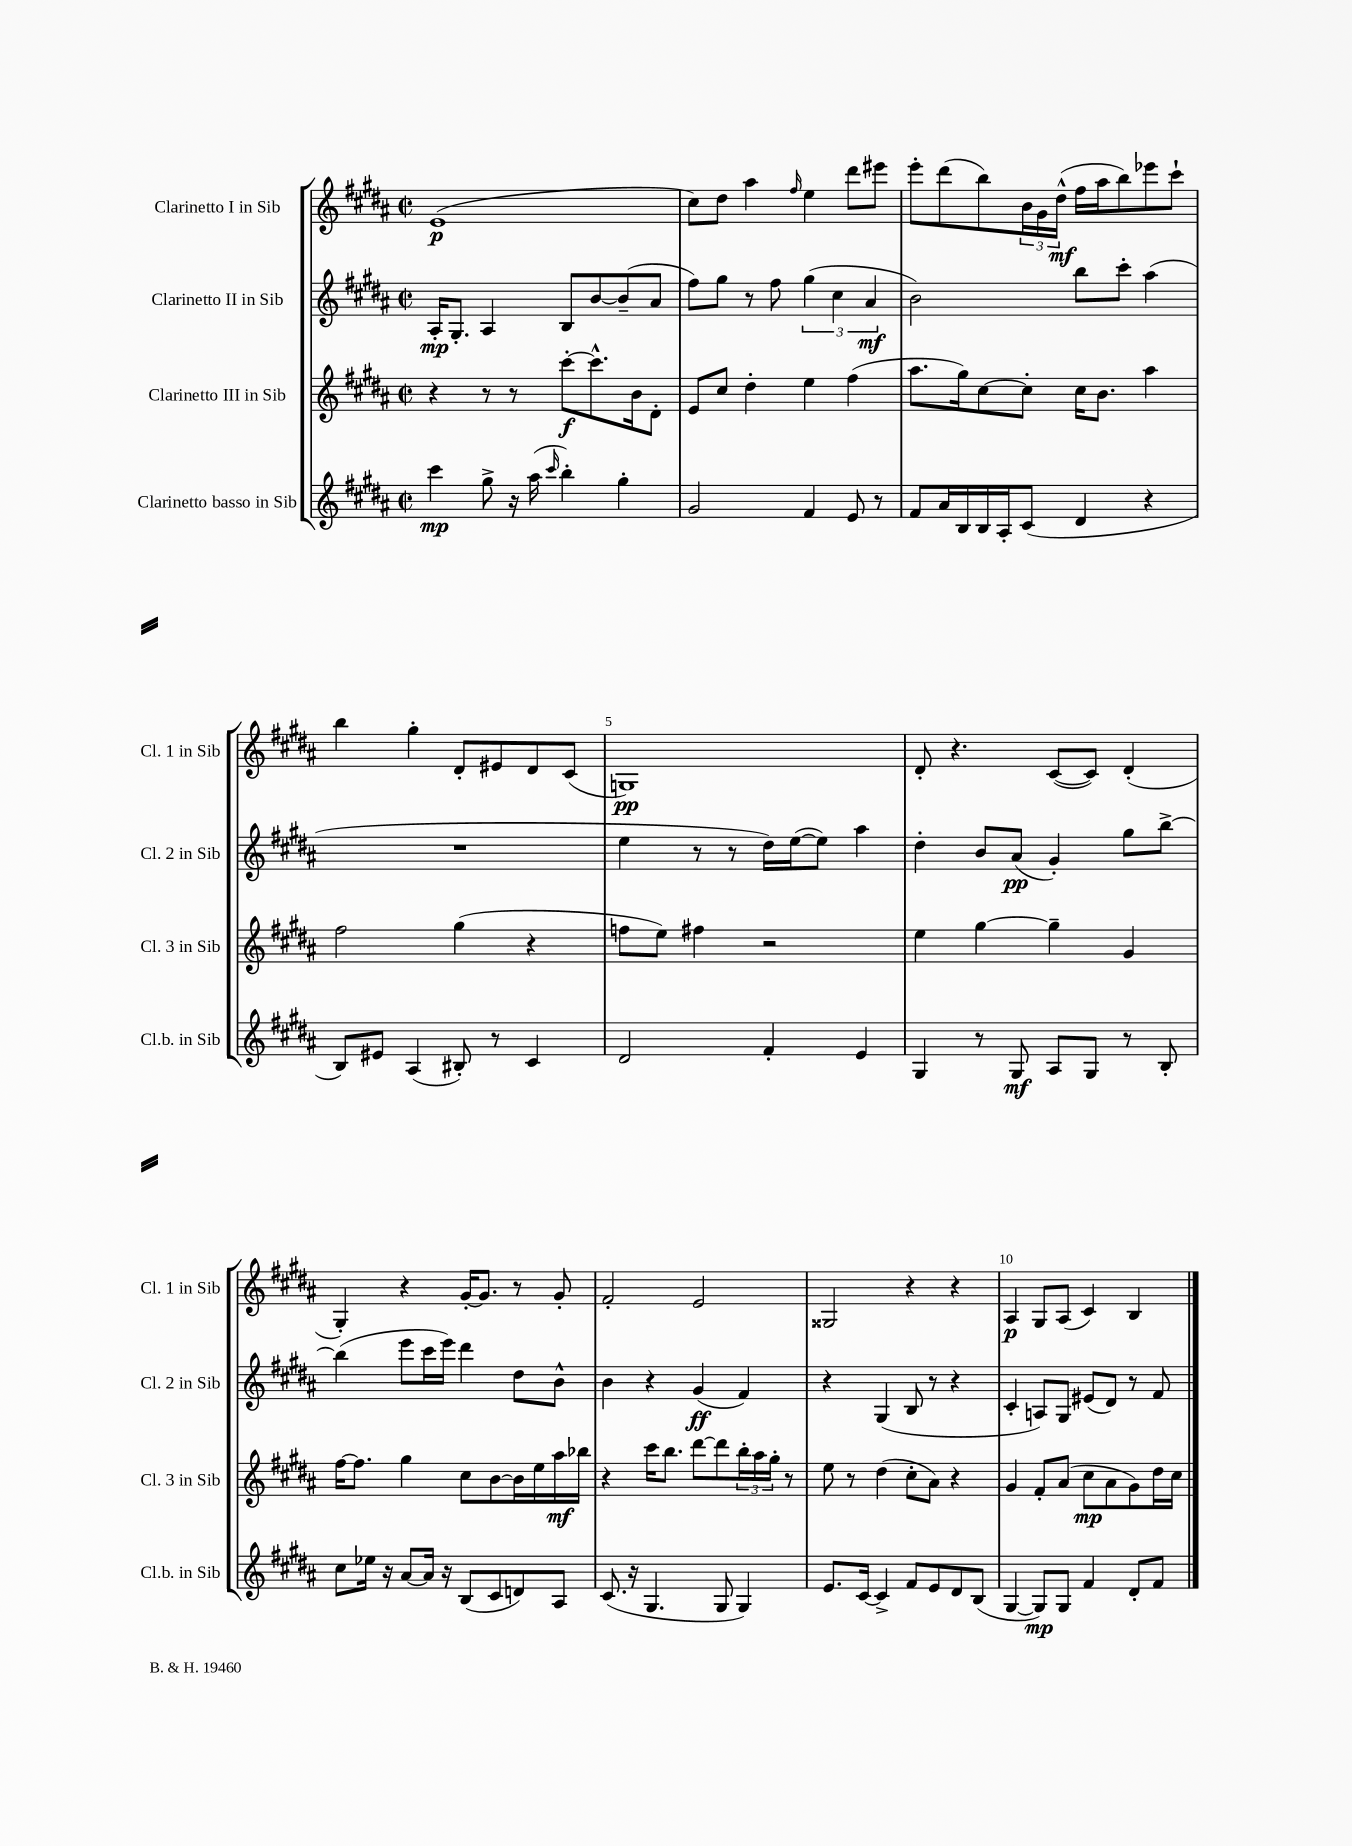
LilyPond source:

<<
\new StaffGroup <<
\new Staff = "s0" \with { instrumentName = "Clarinetto I in Sib" shortInstrumentName = "Cl. 1 in Sib" } {
    \clef treble \key b \major \defaultTimeSignature \time 2/2
    e'1\p( |
    cis''8) dis''8 ais''4 \grace { fis''16 } e''4 dis'''8 eis'''8 |
    e'''8-. dis'''8( b''8) \tuplet 3/2 { b'16 gis'16 dis''16-^\mf( } fis''16 ais''16 b''8) ees'''8 cis'''8-! |
    b''4 gis''4-. dis'8-. eis'8 dis'8 cis'8( |
    g1\pp) |
    dis'8-. r4. cis'8~( cis'8) dis'4-.( |
    gis4-.) r4 gis'16~-. gis'8. r8 gis'8-. |
    fis'2-. e'2 |
    gisis2 r4 r4 |
    ais4\p gis8 ais8( cis'4) b4 \bar "|." |
}
\new Staff = "s1" \with { instrumentName = "Clarinetto II in Sib" shortInstrumentName = "Cl. 2 in Sib" } {
    \clef treble \key b \major \defaultTimeSignature \time 2/2
    ais16-.\mp gis8.-. ais4 b8 b'8~ b'8--( ais'8 |
    fis''8) gis''8 r8 fis''8 \tuplet 3/2 { gis''4( cis''4 ais'4\mf } |
    b'2) b''8 cis'''8-. ais''4( |
    R1 |
    e''4 r8 r8 dis''16) e''16~( e''8) ais''4 |
    dis''4-. b'8 ais'8\pp( gis'4-.) gis''8 b''8~-> |
    b''4( e'''8 cis'''16 e'''16) dis'''4 dis''8 b'8-^ |
    b'4 r4 gis'4\ff( fis'4) |
    r4 gis4( b8 r8 r4 |
    cis'4-. a8) gis8 eis'8( dis'8) r8 fis'8 \bar "|." |
}
\new Staff = "s2" \with { instrumentName = "Clarinetto III in Sib" shortInstrumentName = "Cl. 3 in Sib" } {
    \clef treble \key b \major \defaultTimeSignature \time 2/2
    r4 r8 r8 cis'''8~-.\f cis'''8.-^ b'16 dis'8-. |
    e'8 cis''8 dis''4-. e''4 fis''4( |
    ais''8. gis''16) cis''8~ cis''8-. cis''16 b'8. ais''4 |
    fis''2 gis''4( r4 |
    f''8 e''8) fis''4 r2 |
    e''4 gis''4~ gis''4-- gis'4 |
    fis''16~ fis''8. gis''4 cis''8 b'8~ b'16 e''16 ais''16\mf bes''16 |
    r4 cis'''16 b''8. dis'''8~ dis'''8 \tuplet 3/2 { b''16-. ais''16 gis''16-. } r8 |
    e''8 r8 dis''4( cis''8-. ais'8) r4 |
    gis'4 fis'8-. ais'8( cis''8\mp ais'8 gis'8) dis''16 cis''16 \bar "|." |
}
\new Staff = "s3" \with { instrumentName = "Clarinetto basso in Sib" shortInstrumentName = "Cl.b. in Sib" } {
    \clef treble \key b \major \defaultTimeSignature \time 2/2
    cis'''4\mp gis''8-> r16 ais''16( \grace { cis'''16 } b''4-.) gis''4-. |
    gis'2 fis'4 e'8 r8 |
    fis'8 ais'16 b16 b16 ais16-. cis'8( dis'4 r4 |
    b8) eis'8 ais4( bis8-.) r8 cis'4 |
    dis'2 fis'4-. e'4 |
    gis4 r8 gis8\mf ais8 gis8 r8 b8-. |
    cis''8 ees''16 r16 ais'8~ ais'16 r16 b8( cis'8 d'8) ais8 |
    cis'8.( r16 gis4. gis8 gis4) |
    e'8. cis'16~ cis'4-> fis'8 e'8 dis'8 b8( |
    gis4~ gis8\mp) gis8 fis'4 dis'8-. fis'8 \bar "|." |
}
>>
>>
\layout { \context { \Score \override BarNumber.break-visibility = ##(#f #t #t) barNumberVisibility = #(every-nth-bar-number-visible 5) } }
